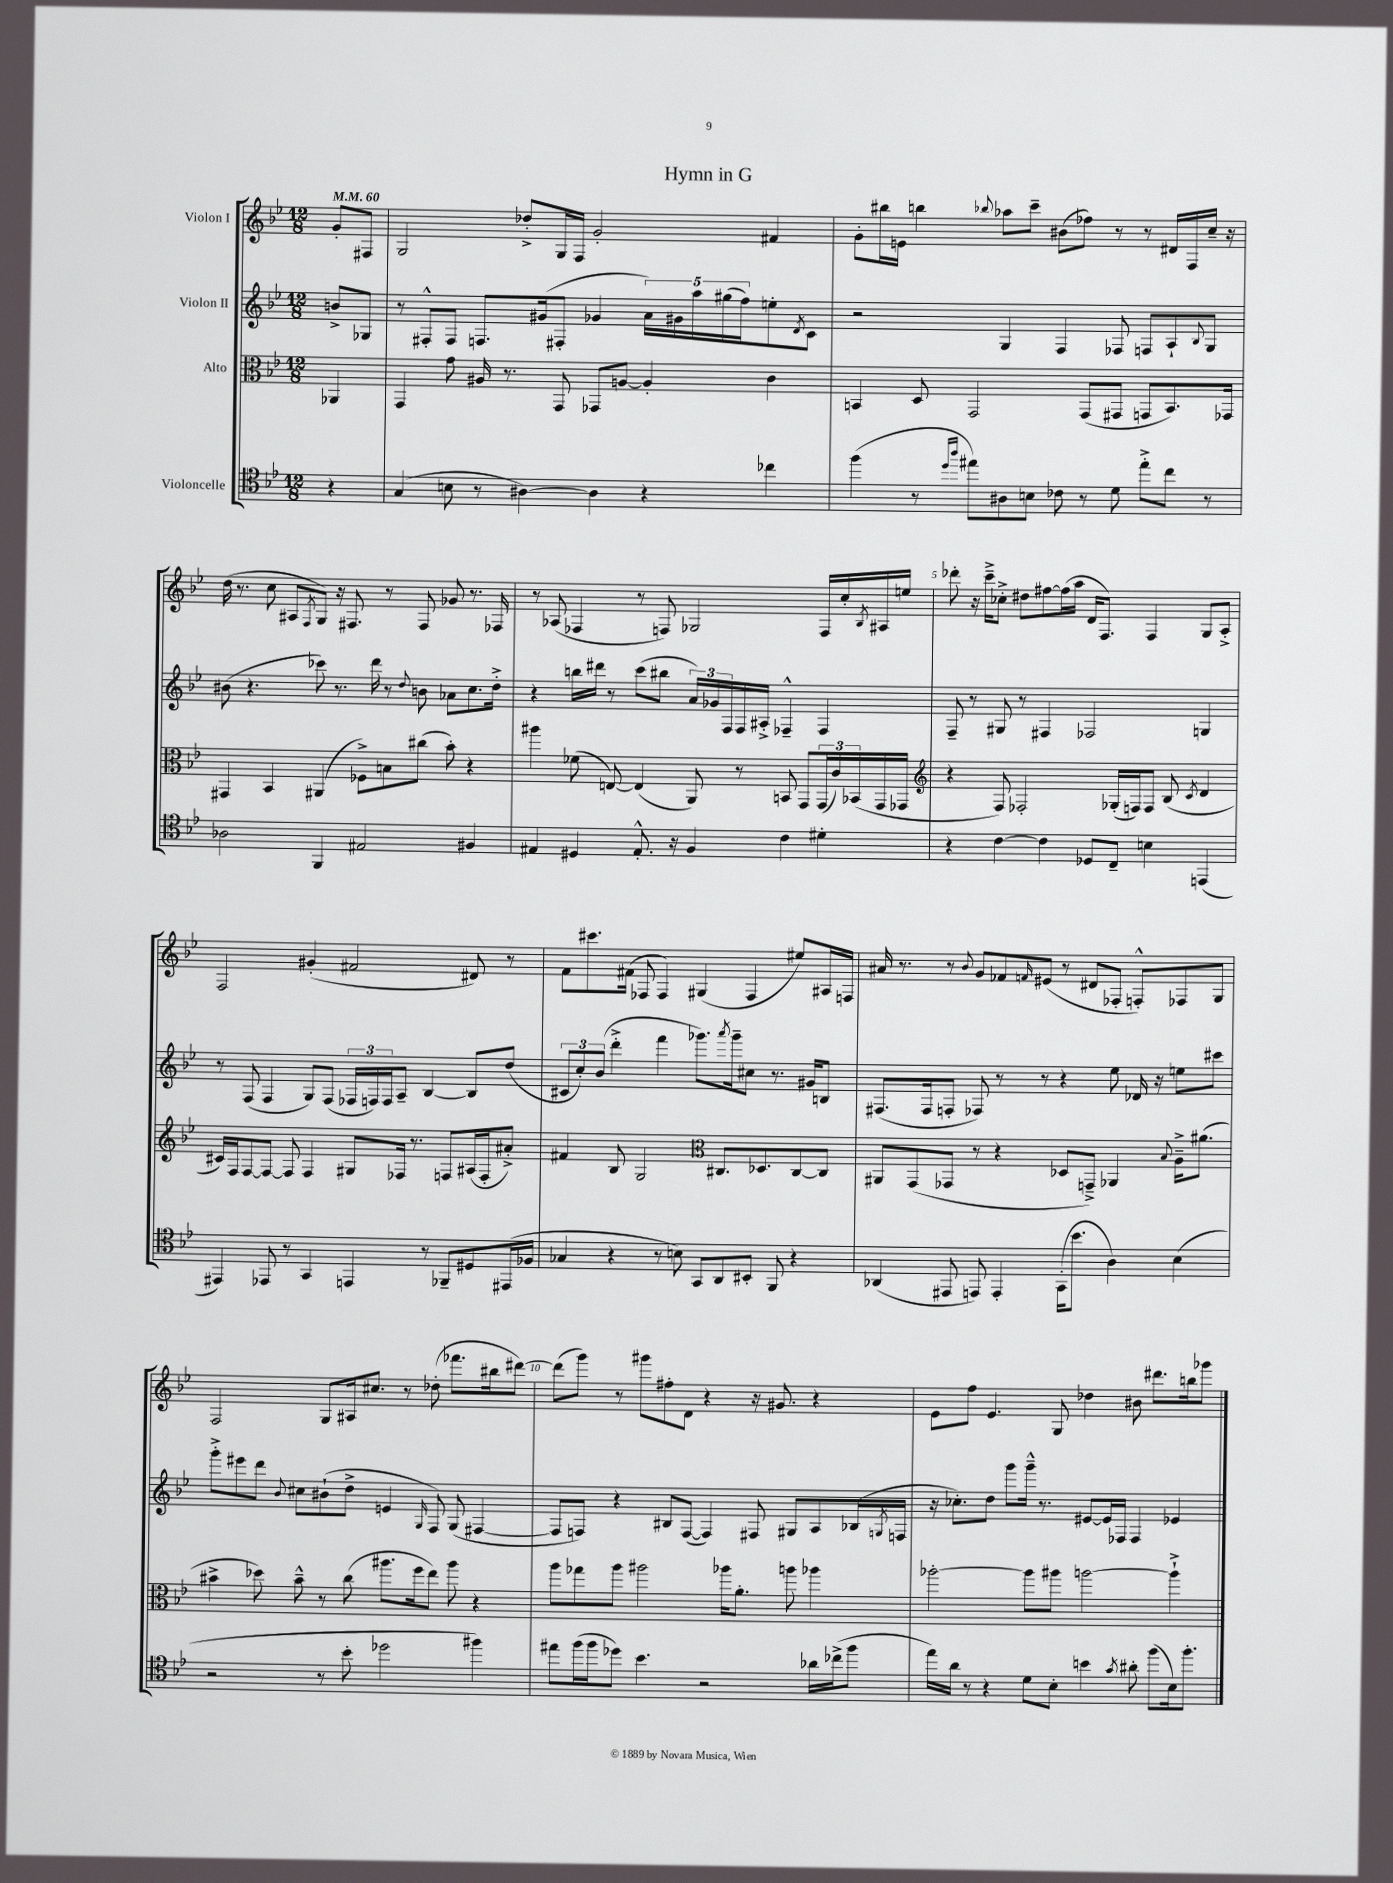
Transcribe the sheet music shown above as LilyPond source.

\header { title = "Hymn in G" }
<<
\new StaffGroup <<
\new Staff = "s0" \with { instrumentName = "Violon I" } {
    \clef treble \key bes \major \numericTimeSignature \time 12/8 \partial 4 \tempo 4 = 60
    g'8-. fis8 |
    g2 des''8-.-> g16 f16 g'2-. fis'4 |
    g'8-. bis''16 e'16 b''4 \appoggiatura { bes''8 } aes''8 c'''8-- bis'8( fes''8) r8 r8 dis'16 f16 c''16-- r16 |
    d''16( r8. c''8 ais8 \acciaccatura { f8 } g8) r16 fis8. r8 fis8 ges'8 r8. fes16 |
    r8 aes8( fes4 r8 f8) ges2 f16 c''16-. \acciaccatura { bes8 } ais16 e''16 |
    des'''8-. r16 c'''16---> ces''8-.-> dis''8 fis''8~ fis''16( a''16 d'16 f8.) f4 g8 a8-.-> |
    f2 gis'4-.( fis'2 dis'8) r8 |
    f'8 cis'''8. fis'16( fes8 fes4) gis4( fes4 eis''8) ais16 f16 |
    ais'16 r8. r8 \appoggiatura { bes'8 } g'8 fes'8 \grace { f'16 } eis'8( r8 dis'8 fes8-. f8-.-^) fes8 g8 |
    f2 g8 ais16 cis''8. r8 des''8-.( fes'''8. bis''16 dis'''8~) |
    dis'''8( g'''8) r8 gis'''8 fis''8-. d'8 r4 r16 gis'8. r4 |
    ees'8 f''8 ees'4. g8 des''4 bis'8 dis'''8. b''16 ges'''8 \bar "|." |
}
\new Staff = "s1" \with { instrumentName = "Violon II" } {
    \clef treble \key bes \major \numericTimeSignature \time 12/8 \partial 4
    b'8-> ges8 |
    r8 fis8-.-^ fis8 f8. gis'16( fis8-. ges'4 \tuplet 5/4 { a'16) gis'16 a''16 gis''16( f''16) } e''8-. \acciaccatura { d'8 } c'8 |
    r2 g4 f4 fes8 f8 a8-! \appoggiatura { bes8 } g8 |
    bis'8( r4. ces'''8) r8. d'''16 r8 \appoggiatura { d''8 } b'8 aes'8 c''8. d''16-.-> |
    r4 b''16 dis'''16 r8 c'''8( bis''8 \tuplet 3/2 { a'16) ges'16 f16 } f16 ais16-.-> fes4---^ fes4 |
    f8-- r8 gis8 r8 fis4 fes2 g4 |
    r8 f8( f4 g8) f8( \tuplet 3/2 { fes16 f16) f16 } a8-- bes4~ bes8 d''8( |
    \tuplet 3/2 { cis'8 c''8-.) bes'8( } d'''4-.-> f'''4 ges'''8.) \acciaccatura { a'''8 } ges'''16-- cis''8 r8. gis'16 b8 |
    fis8.( fis16 f8-. fes8) r8 r8 r4 ees''8 des'16 r16 e''8 cis'''8 |
    g'''8-.-> eis'''8 d'''8 \appoggiatura { bes'8 } cis''8 bis'8-!( d''8-> e'4 \grace { g16 } f8) g8( fis4~ |
    fis8 f8) r4 bis8 f8~( f4) fis8 gis8 a8 bes16( \acciaccatura { g8 } f16 |
    r16 ces''8.-.) d''8 g'''8 g'''16---^ r8. eis'8~ eis'16 fes16 fes4 ees'4 \bar "|." |
}
\new Staff = "s2" \with { instrumentName = "Alto" } {
    \clef alto \key bes \major \numericTimeSignature \time 12/8 \partial 4
    aes,4 |
    g,4 g'8 ais16 r8. g,8 ges,8 a8~ a4-. c'4 |
    b,4 d8 g,2 g,8( gis,8 g,8 b,8.) ges,16 |
    gis,4 bes,4 ais,4( fes8->) b8 cis''8( bes'8-.) r4 |
    ais''4 fes'8( e8~) e4( a,8) r8 b,8 g,8 \tuplet 3/2 { g,16( c'16) bes,16( } g,16 ges,16 |
    \clef treble r4 f8) fes2-. ges16-.( f16) f8 bes8( \acciaccatura { c'8 } d'4 |
    cis'16) f16 f8~ f8~ f8 f4 gis8 fes16 r8. f8 ais16( f16-. ais'8-.->) |
    fis'4 bes8 g2 \clef alto cis8. des8. cis8~ cis8 |
    ais,8 g,8( ges,8 r8 r4 des8 g,8--->) aes,4 \appoggiatura { bes8 } a16---> ais'8.( |
    bis'4-> des''8) bis'8---^ r8 c''8( ais''8. f''16 ees''8) ais''8 r4 |
    a''8 ges''8 a''8 ais''2 aes''16 a'8.-. a''8 aes''4 |
    aes''2~-. aes''8 ais''8 a''2~ a''4-!-> \bar "|." |
}
\new Staff = "s3" \with { instrumentName = "Violoncelle" } {
    \clef tenor \key bes \major \numericTimeSignature \time 12/8 \partial 4
    r4 |
    g4( b8 r8 ais4~) ais4 r4 ces''4 |
    f''4( r8 \grace { d''16 a''16 } eis''8) ais8 b8 ces'8 r8 d'8 eis''8-.-> c''8 r8 |
    aes2 f,4 eis2 fis4 |
    eis4 dis4 eis8.-.-^ r16 f4 c'4 dis'4-. |
    r4 c'4~ c'4 des8 c8-- b4 e,4( |
    eis,4) ees,8 r8 g,4 e,4 r8 fes,8-- dis8 eis,16( fes16 |
    ges4 r4 r8 b8) g,8 a,8 bis,8-. f,8 r4 |
    aes,4( eis,8 e,8) e,4-. g,16-.( bes'8. a4) bes4( |
    r2 r8 bes'8-. des''2 fis''4) |
    eis''8 f''16( f''16 des''8) bes'4. r2 aes'16 ces''16->( f''8 |
    ees''16) a'16 r8 r4 d'8 bes8-. b'4 \acciaccatura { g'8 } ais'8-. f''8( bes16) f''8.-. \bar "|." |
}
>>
>>
\layout { \context { \Score \override BarNumber.break-visibility = ##(#f #t #t) barNumberVisibility = #(every-nth-bar-number-visible 5) } }
